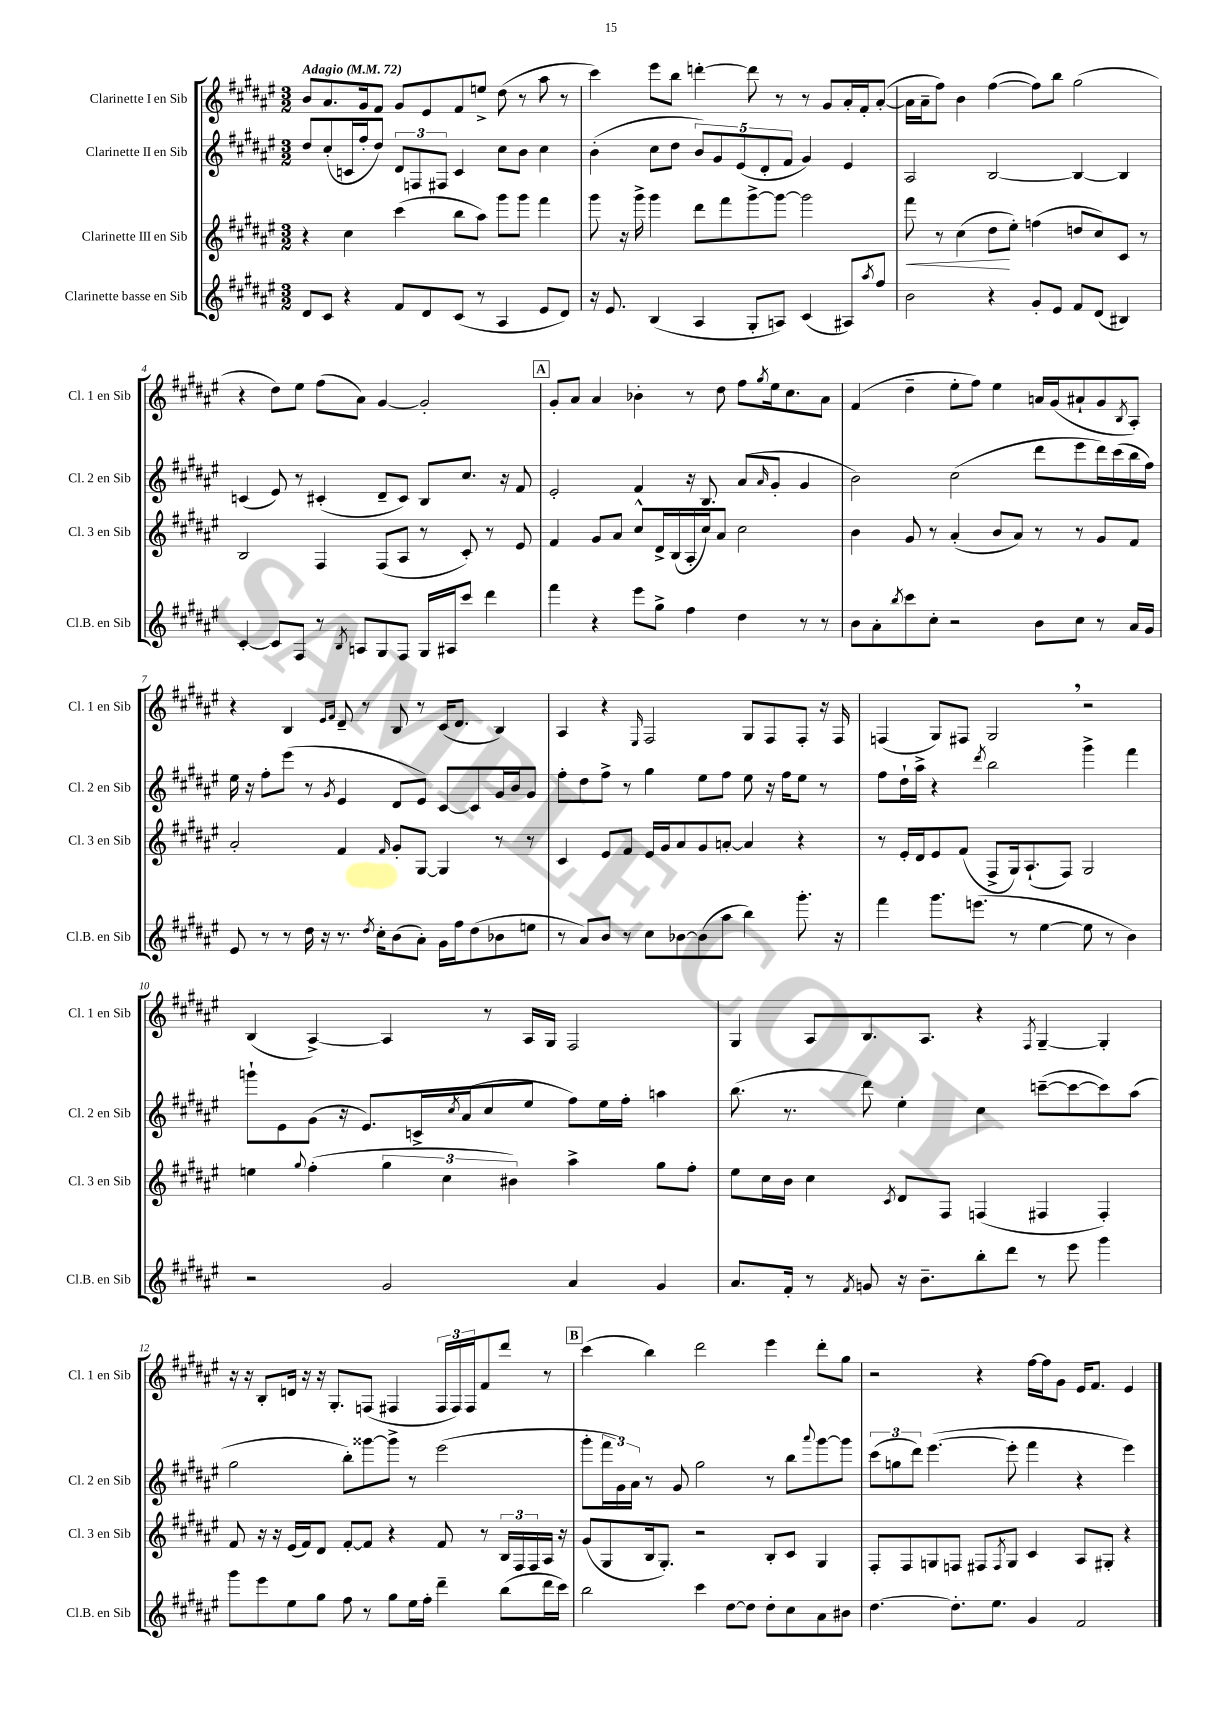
<<
\new StaffGroup <<
\new Staff = "s0" \with { instrumentName = "Clarinette I en Sib" shortInstrumentName = "Cl. 1 en Sib" } {
    \clef treble \key fis \major \numericTimeSignature \time 3/2 \tempo "Adagio" 4 = 72
    b'8 ais'8. gis'16 fis'8 gis'8 eis'8 fis'8 e''8-> dis''8( r8 ais''8 r8 |
    cis'''4) eis'''8 b''8 d'''4~-. d'''8 r8 r8 gis'8 ais'16-. fis'16-. ais'8~-.( |
    ais'16 ais'16-- fis''8) b'4 fis''4~( fis''8) b''8 gis''2( |
    r4 dis''8) eis''8 fis''8( ais'8) gis'4~ gis'2-. |
    \mark \markup { \box "A" } gis'8-. ais'8 ais'4 bes'4-. r8 dis''8 fis''8 \acciaccatura { gis''8 } eis''16 cis''8. ais'8 |
    fis'4( dis''4-- eis''8-. fis''8) eis''4 a'16 gis'16( ais'8-! gis'8 \acciaccatura { b8 } ais8-.) |
    r4 b4 \grace { eis'16 fis'16 } dis'8-- r8 b8 r8 cis'16( dis'8. b4) |
    ais4 r4 \grace { eis16 } fis2 gis8 fis8 fis8-. r16 fis16 |
    f4( gis8) fis8 gis2 \breathe r2 |
    b4( ais4~->) ais4 r8 ais16 gis16 fis2 |
    gis4 ais8 b8. ais8. r4 \acciaccatura { fis8 } gis4~-- gis4-. |
    r16 r16 b8-. d'16 r16 r16 gis8.-. f8( fis4 \tuplet 3/2 { fis16 fis16) fis16 } fis'8 dis'''8 r8 |
    \mark \markup { \box "B" } cis'''4( b''4) dis'''2 eis'''4 dis'''8-. gis''8 |
    r2 r4 fis''16~ fis''16 gis'8 eis'16 fis'8. eis'4 \bar "|." |
}
\new Staff = "s1" \with { instrumentName = "Clarinette II en Sib" shortInstrumentName = "Cl. 2 en Sib" } {
    \clef treble \key fis \major \numericTimeSignature \time 3/2
    dis''8 cis''8-.( c'16 fis''16-. dis''8) \tuplet 3/2 { dis'8 f8 fis8 } c'4 cis''8 b'8 cis''4 |
    b'4-.( cis''8 dis''8 \tuplet 5/4 { b'8) gis'8 eis'8( dis'8-. fis'8 } gis'4) eis'4 |
    ais2 b2~ b4~ b4 |
    c'4( eis'8) r8 cis'4-.( dis'8-- cis'8) b8 cis''8. r16 fis'8 |
    \mark \markup { \box "A" } eis'2-. fis'4 r16 b8. ais'8( \grace { ais'16 } gis'8-. gis'4 |
    b'2) cis''2( dis'''8 eis'''8 dis'''16) cis'''16( b''16 fis''16) |
    eis''16 r16 fis''8-. eis'''8( r8 \acciaccatura { gis'8 } eis'4 dis'8 eis'8) cis'8~ cis'8 gis'16 b'16 gis'8 |
    fis''8-. dis''8 fis''8-> r8 gis''4 eis''8 fis''8 eis''8 r16 fis''16 eis''8 r8 |
    fis''8 dis''16-! ais''16-> r4 \acciaccatura { dis'''8 } b''2 gis'''4-> fis'''4 |
    g'''8-! eis'8 gis'8( r16 eis'8.) c'16-> \acciaccatura { cis''8 } ais'16( cis''8 eis''8 fis''8) eis''16 fis''16-. a''4 |
    b''8.( r8. dis'''8) eis''4-. cis''4 c'''8~--( c'''8~ c'''8) ais''8( |
    gis''2 b''8-.) gisis'''8~ gisis'''8-> r8 eis'''2( |
    \mark \markup { \box "B" } gis'''8-. \tuplet 3/2 { fis'''16 gis'16) ais'16 } r8 gis'8 gis''2 r8 b''8 \appoggiatura { ais'''8 } gis'''8~ gis'''8 |
    \tuplet 3/2 { cis'''8( g''8 dis'''8) } eis'''4.~( eis'''8-. fis'''4 r4 eis'''4) \bar "|." |
}
\new Staff = "s2" \with { instrumentName = "Clarinette III en Sib" shortInstrumentName = "Cl. 3 en Sib" } {
    \clef treble \key fis \major \numericTimeSignature \time 3/2
    r4 cis''4 cis'''4( b''8 ais''8) gis'''8 gis'''8 fis'''4 |
    gis'''8 r16 gis'''16-> gis'''4 dis'''8 fis'''8 gis'''8~-> gis'''8~ gis'''2 |
    fis'''8\< r8 cis''4( dis''8\! eis''8-.) f''4( d''8 cis''8) cis'8 r8 |
    b2 fis4 fis8( ais8 r8 cis'8-.) r8 eis'8 |
    \mark \markup { \box "A" } fis'4 gis'8 ais'8 cis''8-^ dis'16-> b16( ais16-. cis''16) ais'8 cis''2 |
    b'4 gis'8 r8 ais'4-.( b'8 ais'8) r8 r8 gis'8 fis'8 |
    ais'2-. fis'4 \grace { fis'16 } gis'8-. gis8~ gis4 r8 r8 |
    cis'4 eis'8 fis'8 eis'16 gis'16 ais'8 gis'8 a'8~-. a'4 r4 |
    r8 eis'16-. dis'16 eis'8 fis'8( fis8-> gis16) ais8.-!( fis8) gis2 |
    e''4 \appoggiatura { gis''8 } fis''4-.( \tuplet 3/2 { gis''4 cis''4 bis'4) } ais''4-> gis''8 fis''8-. |
    eis''8 cis''16 b'16 cis''4 \acciaccatura { cis'8 } dis'8 fis8 f4( fis4 fis4-.) |
    fis'8 r16 r16 eis'16( fis'16) dis'8 fis'8~-. fis'8 r4 fis'8 r8 \tuplet 3/2 { b16 fis16 fis16 } ais16 r16 |
    \mark \markup { \box "B" } gis'8( gis8 b16 gis8.-.) r2 b8-. cis'8 gis4 |
    fis8-. fis8 g8 f8 fis8 \acciaccatura { fis8 } g8 cis'4 ais8 gis8-. r4 \bar "|." |
}
\new Staff = "s3" \with { instrumentName = "Clarinette basse en Sib" shortInstrumentName = "Cl.B. en Sib" } {
    \clef treble \key fis \major \numericTimeSignature \time 3/2
    dis'8 cis'8 r4 fis'8 dis'8 cis'8( r8 ais4 eis'8 dis'8) |
    r16 eis'8. b4( ais4 gis8-. a8) cis'4( ais8) \acciaccatura { ais''8 } fis''8 |
    b'2 r4 gis'8-. eis'8 fis'8 dis'8( bis4) |
    cis'4~-. cis'8 fis8 r8 \acciaccatura { b8 } a8 gis8 fis8 gis16 ais16 cis'''8 dis'''4 |
    \mark \markup { \box "A" } fis'''4 r4 eis'''8 gis''8-> fis''4 dis''4 r8 r8 |
    b'8 ais'8-. \acciaccatura { b''8 } cis'''8 cis''8-. r2 b'8 cis''8 r8 ais'16 gis'16 |
    eis'8 r8 r8 dis''16 r16 r8. \acciaccatura { dis''8 } cis''16-. b'8( ais'8-.) gis'16 fis''16 dis''8( bes'8 e''8 |
    r8 ais'8) b'8 r8 cis''8 bes'8~ bes'8( ais''8 b''4) gis'''8.-. r16 |
    fis'''4 gis'''8. e'''8.( r8 eis''4~ eis''8 r8 b'4) |
    r2 gis'2 ais'4 gis'4 |
    ais'8. fis'16-. r8 \acciaccatura { fis'8 } g'8 r16 b'8.-- b''8-. dis'''8 r8 eis'''8 gis'''4 |
    gis'''8 eis'''8 eis''8 gis''8 fis''8 r8 gis''8 eis''16 fis''16-. dis'''4-- b''8( dis'''16 cis'''16) |
    \mark \markup { \box "B" } b''2 cis'''4 dis''8~ dis''8 dis''8-. cis''8 ais'8 bis'8 |
    dis''4.~ dis''8.-. eis''8. gis'4 fis'2 \bar "|." |
}
>>
>>
